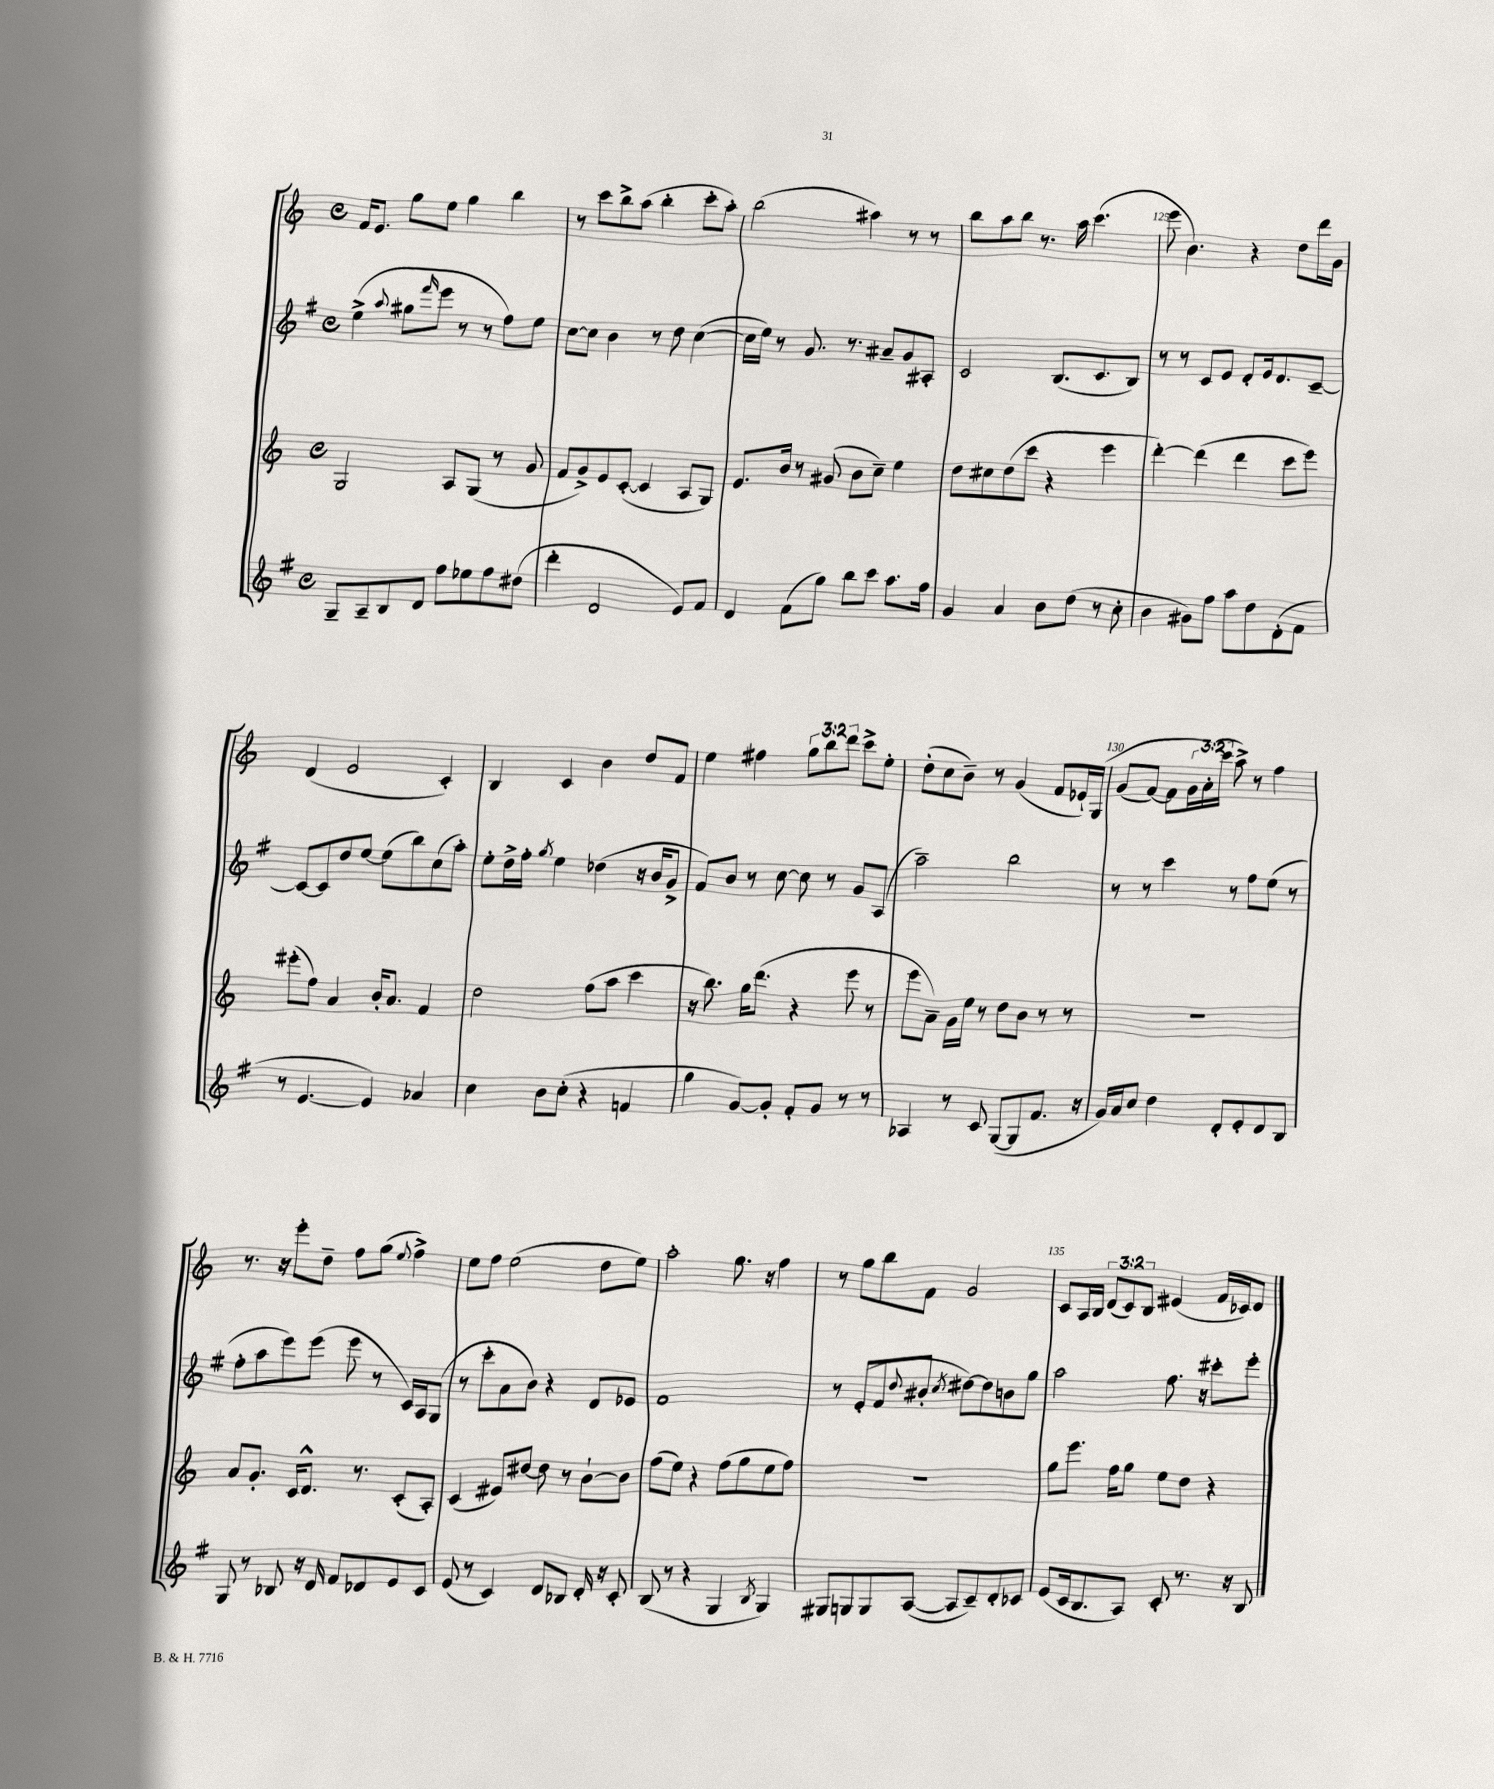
<<
\new StaffGroup <<
\new Staff = "s0" {
    \clef treble \key c \major \defaultTimeSignature \time 4/4 \override Staff.TupletNumber.text = #tuplet-number::calc-fraction-text
    f'16 e'8. g''8 e''8 g''4 b''4 |
    r8 c'''8 b''8-> a''8( b''4-. c'''8-. a''8-.) |
    b''2( ais''4) r8 r8 |
    b''8 a''8 b''8 r8. a''16 c'''4.( |
    e'''8 b'4.) r4 d''8 d'''16 g'16 |
    d'4( e'2 c'4-.) |
    b4 c'4 b'4 d''8 f'8 |
    e''4 fis''4 \tuplet 3/2 { g''8 b''8 d'''8 } c'''8-> e''8-. |
    d''8-.( c''8 b'8--) r8 g'4( f'8 ees'16-!) g16\( |
    g'8( f'8~) f'8 \tuplet 3/2 { g'16 a'16-.(\) c'''16 } a''8->) r8 f''4 |
    r8. r16 e'''8-. d''8-- f''8 g''8( \appoggiatura { e''8 } f''4->) |
    e''8 f''8 e''2( d''8 e''8) |
    a''2-. g''8. r16 f''4 |
    r8 g''8 b''8 f'8 g'2 |
    c'8 a16 b16 \tuplet 3/2 { d'8( c'8) b8 } eis'4( f'16 ces'16) d'8 \bar "|." |
}
\new Staff = "s1" {
    \clef treble \key g \major \defaultTimeSignature \time 4/4
    e''4->( \appoggiatura { a''8 } gis''8 \grace { fis'''16 } e'''8 r8 r8 fis''8) e''8 |
    c''8~ c''8 b'4 r8 d''8 c''4~( |
    c''16 e''16) r8 g'8. r8. ais'8-- g'8 ais8-. |
    c'2 b8.( c'8. b8) |
    r8 r8 c'8 e'8 d'8-. e'16 d'8. c'8~-- |
    c'8~ c'8 d''8 e''8~ e''8( b''8) c''8( a''8-.) |
    e''8-. d''16-> fis''16-. \acciaccatura { g''8 } e''4 des''4( r16 b'16 g'8-> |
    fis'8) b'8 r8 c''8~ c''8 r8 g'8 a8( |
    a''2--) b''2 |
    r8 r8 c'''4 r8 fis''8 e''8( r8 |
    fis''8-. a''8 e'''8) e'''8( e'''8 r8 c'16) a16 g8( |
    r8 c'''8-. a'8 b'8) r4 d'8 ees'8 |
    fis'1 |
    r8 e'8-.( fis'8 \appoggiatura { d''8 } bis'8-. \acciaccatura { c''8 } dis''8~) dis''8 b'8 g''8 |
    a''2 fis''8. r16 cis'''8-. e'''8-. \bar "|." |
}
\new Staff = "s2" {
    \clef treble \key c \major \defaultTimeSignature \time 4/4
    g2 a8 g8( r8 g'8 |
    f'8 g'8->) e'8 c'8~-.( c'4 a8 g8) |
    e'8. b'16 r8 gis'8( b'8 c''8--) e''4 |
    d''8 cis''8 d''8( c'''8 r4 e'''4 |
    d'''4~-.) d'''4( d'''4 c'''8 e'''8) |
    eis'''8-.( f''8) a'4 b'16-. a'8. f'4 |
    d''2 f''8( a''8 c'''4 |
    r16 b''8.) g''16 d'''8.( r4 e'''8 r8 |
    e'''8 a'8--) g'16 e''16 r8 d''8 b'8 r8 r8 |
    R1 |
    a'8 g'8.-. c'16 d'8.-^ r8. c'8-.( a8-.) |
    c'4( eis'8) dis''8~ dis''8 r8 b'8~-! b'8 |
    f''8( e''8) r4 f''8( g''8 e''8 f''8) |
    R1 |
    g''8 e'''8. f''16 g''8 e''8 d''8 r4 \bar "|." |
}
\new Staff = "s3" {
    \clef treble \key g \major \defaultTimeSignature \time 4/4
    g8-- a8-- b8 d'8 fis''8 ees''8 fis''8 dis''8( |
    d'''4-. d'2 e'8) fis'8 |
    d'4 fis'8( g''8) b''8 c'''8 a''8. fis''16 |
    g'4 a'4 b'8 d''8( r8 c''8-. |
    b'4 gis'8) fis''8 a''8 d''8 d'8-.( fis'8 |
    r8 e'4.~ e'4) aes'4 |
    c''4 b'8 c''8-.( r4 f'4 |
    g''4 g'8~) g'8-. fis'8-. g'8 r8 r8 |
    aes4 r8 c'8 g8~( g8 fis'8. r16 |
    g'16) a'16 c''8 d''4 d'8-. e'8-. d'8 b8 |
    g8 r8 bes8 r16 d'16 fis'8 des'8 e'8 c'8 |
    e'8( r8 c'4) d'8 bes8 d'16-. r16 c'8-. |
    b8( r8 r4 g4 \acciaccatura { b8 } g4) |
    gis8 g8 g8 a8~( a8 c'8--) d'8-. ces'8 |
    e'8( c'16 b8. a8) c'8-. r8. r16 b8 \bar "|." |
}
>>
>>
\layout { \context { \Score currentBarNumber = #121 \override BarNumber.break-visibility = ##(#f #t #t) barNumberVisibility = #(every-nth-bar-number-visible 5) } }
